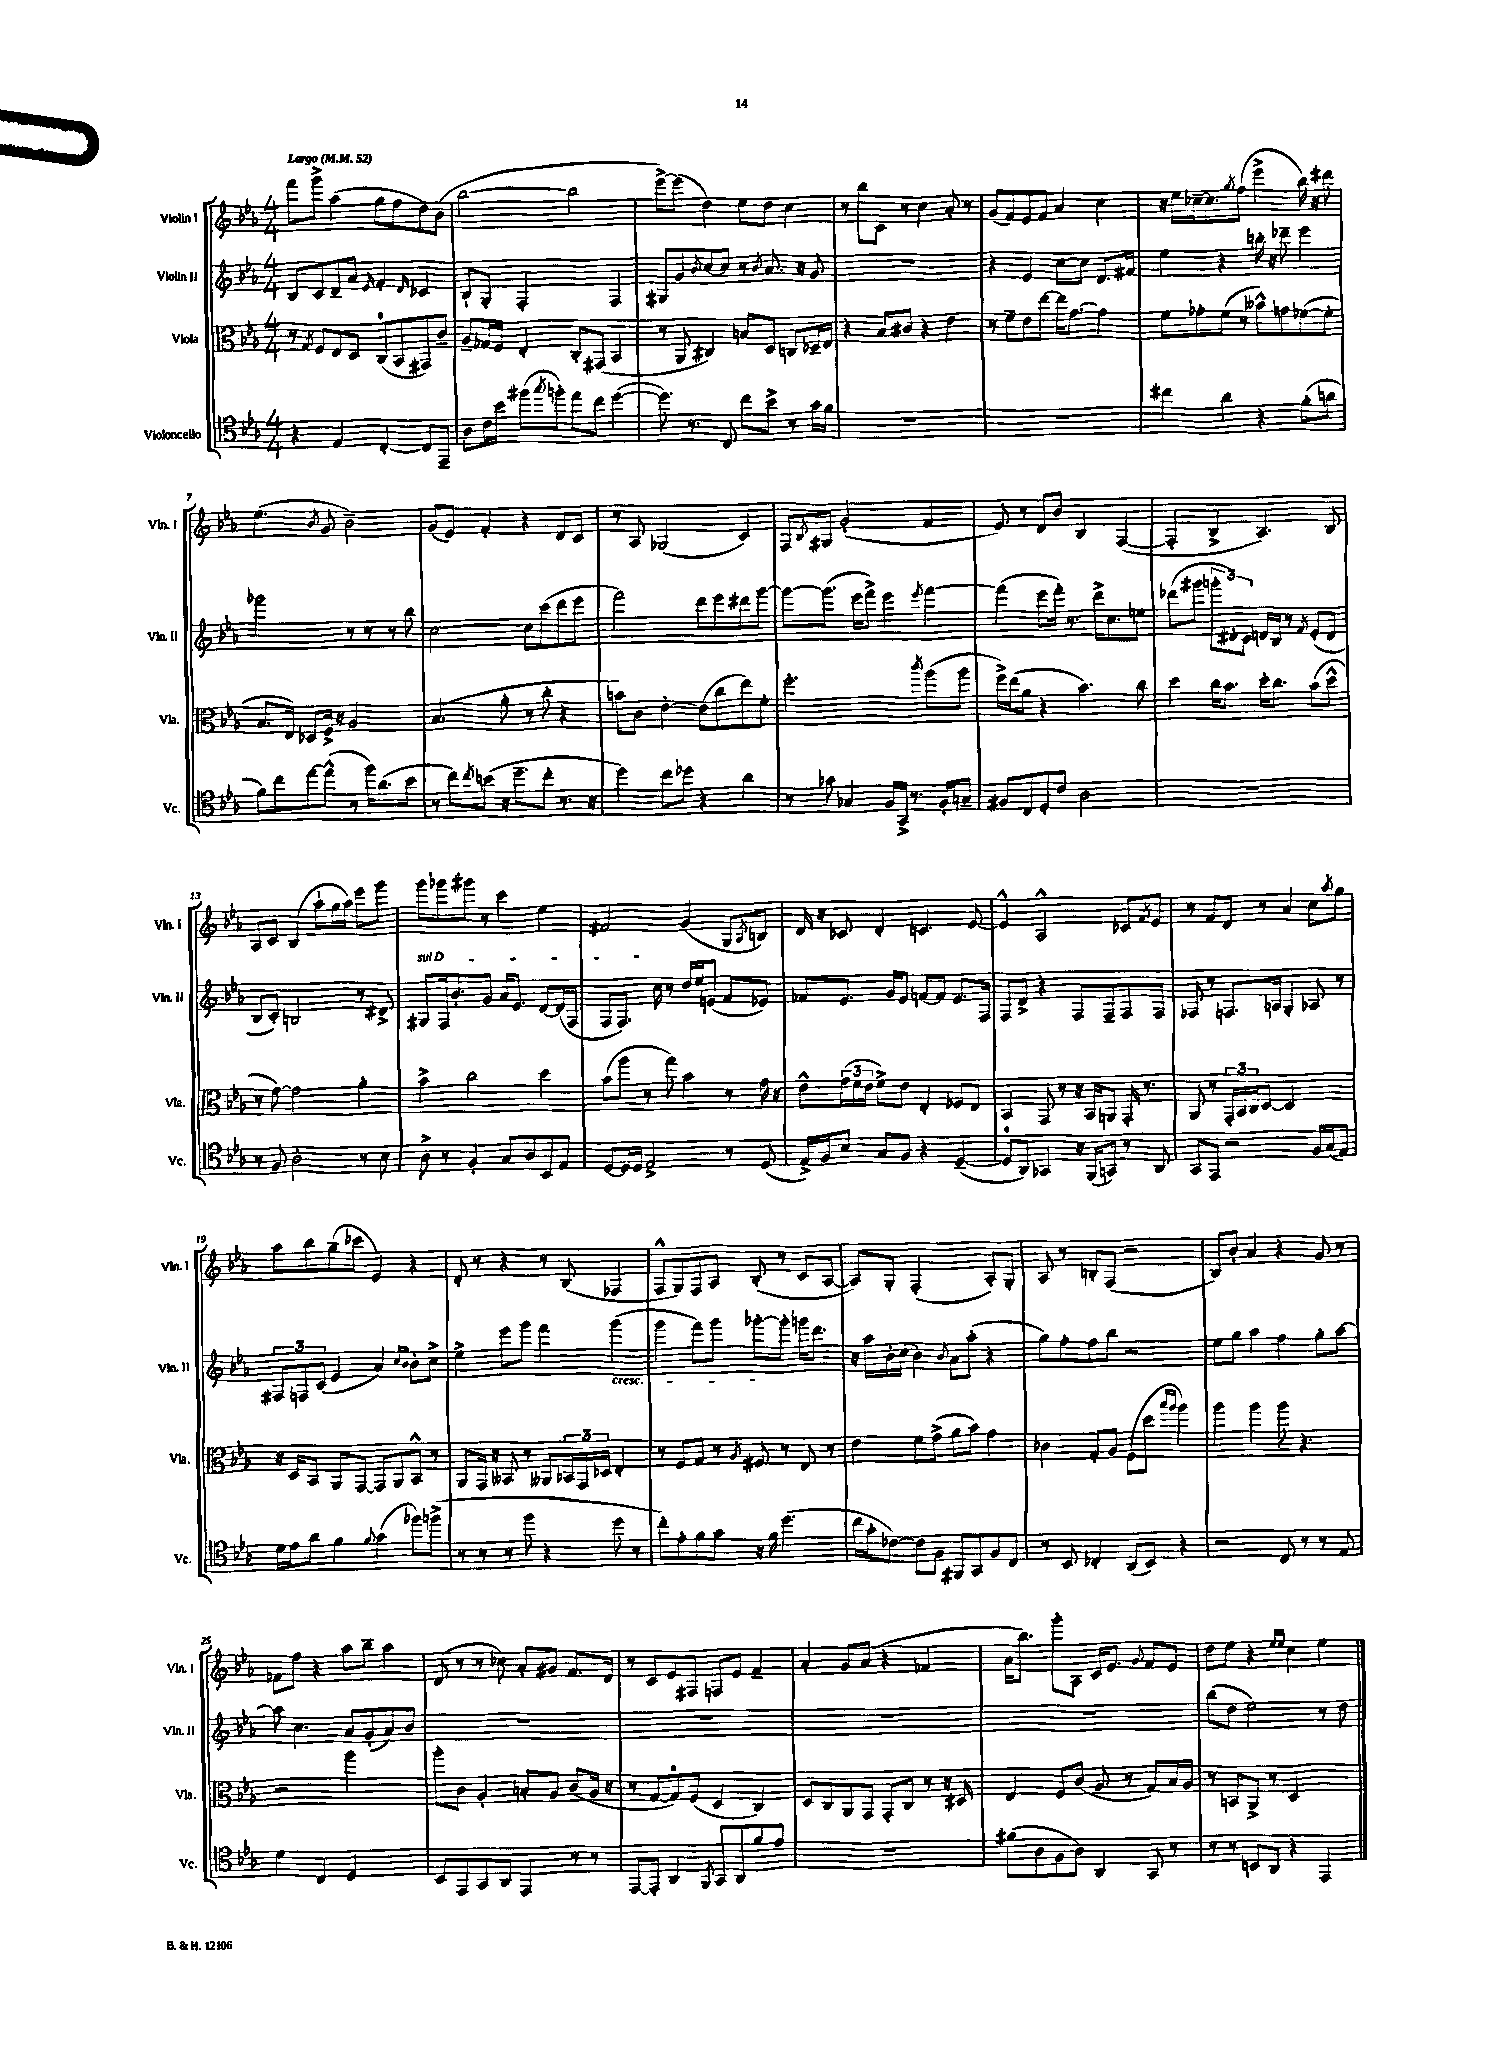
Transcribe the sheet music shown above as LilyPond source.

<<
\new StaffGroup <<
\new Staff = "s0" \with { instrumentName = "Violin I" shortInstrumentName = "Vln. I" } {
    \clef treble \key ees \major \numericTimeSignature \time 4/4 \tempo "Largo" 4 = 52
    f'''8 g'''8-> aes''4( g''8 f''8 d''8) bes'8( |
    bes''2~ bes''2 |
    ees'''8~->) ees'''8( d''4) ees''8 d''8 c''4 |
    r8 bes''8 c'8 r8 c''4 aes'8-. r8 |
    g'8( f'8) ees'8 f'8 aes'4 c''4 |
    r16 ees''16 ces''16~-- ces''8. \acciaccatura { g''8 } f''8( ees'''4-> bes''16) r16 dis'''8 |
    ees''4.( \acciaccatura { bes'8 } g'8 bes'2--) |
    g'8( ees'8) f'4-. r4 d'8 c'8 |
    r8 aes8 ges2( c'4) |
    f8 \acciaccatura { bes8 } gis8 g'2-.( f'4 |
    ees'8) r8 d'8 bes'8 bes4 f4~( |
    f4-. bes4-> aes4.) bes8 |
    aes8 c'8 bes4( aes''8-! g''16 aes''16) ees'''8 g'''8 |
    g'''8 ges'''8 gis'''8 r8 c'''4 ees''4 |
    fis'2 g'4( g8 \acciaccatura { aes8 } b8) |
    d'16 r16 ces'8 d'4-. c'4. ees'8~ |
    ees'4-^ aes2-^ ces'8 \acciaccatura { f'8 } ees'8 |
    r8 f'8 d'8 r8 aes'4 c''8 \acciaccatura { aes''8 } g''8 |
    aes''8 bes''8 g''8--( ces'''8 ees'4) r4 |
    d'8-. r8 r4 r8 bes8( fes4 |
    f8-^ g8) f8 aes8 bes8-.( r8 c'8 aes8~ |
    aes8) g8-. f2-.( aes8-.) g8-. |
    aes8 r8 b8-. f8( r2 |
    bes8) bes'8-. aes'4 r4 g'8 r8 |
    fes'8 f''8 r4 aes''8 bes''8-- aes''4 |
    d'8( r8 r8 ces''8) aes'8-. gis'8 f'8. d'16 |
    r8 c'8 ees'8 fis8 f8 ees'8 f'4-- |
    aes'4-. g'8 aes'8( r4 fes'4 |
    aes'16 bes''8.) g'''8-. aes8 c'16 ees'8. \appoggiatura { g'8 } f'8 ees'8 |
    d''8 ees''8 r4 \grace { ees''16 ees''16 } c''4 ees''4 \bar "|." |
}
\new Staff = "s1" \with { instrumentName = "Violin II" shortInstrumentName = "Vln. II" } {
    \clef treble \key ees \major \numericTimeSignature \time 4/4
    bes8 c'8 d'8-- aes'8 \grace { ees'16 } f'4-. \grace { d'16 } ces'4 |
    bes8-! g8-. f2-. f4 |
    gis8 g'8 \acciaccatura { bes'8 } c''8~ c''8 r8 \acciaccatura { bes'8 } aes'8. r16 g'8 |
    R1 |
    r4 ees'4 c''8~ c''8 d'8. fis'16 |
    ees''4 r4 b''16-. r16 des'''8-- ees'''4 |
    ges'''2 r8 r8 r8 bes''8 |
    c''2~ c''8 c'''8( d'''8 ees'''8 |
    f'''2) d'''8 ees'''8 dis'''8 g'''8~ |
    g'''8~ g'''8.( ees'''16 f'''8->) ees'''4 \acciaccatura { ees'''8 } f'''4~ |
    f'''4( ees'''8 f'''16-.) r8. d'''16-> c''8. e''8 |
    des'''8( gis'''8 \tuplet 3/2 { g'''8-. dis'8-.) c'8 } d'16 bes16 r8 \acciaccatura { f'8 } ees'8-.( d'8 |
    bes8 c'8-.) b2 r8 dis'8-> |
    \once \override TextSpanner.bound-details.left.text = \markup { \italic "sul D" } gis8\startTextSpan f16 bes'8.-. g'8 aes'16 ees'8. d'8~ d'16( f16 |
    f8 f8.) c''16\stopTextSpan r8 d''16 ees''16 e'8( f'8 ees'8) |
    fes'8 ees'8. g'16 ees'8 f'8~ f'8 ees'8. f16 |
    f8 d'8-> r4 f8 f8-- f8 f8 |
    fes8 r8 f8. a16 g4-. aes8 r8 |
    \tuplet 3/2 { fis8 f8 c'8( } ees'4 aes'4) \grace { c''16 bes'16 } bes'8-. c''8-> |
    ees''4-> ees'''8 g'''8 f'''4 g'''4\cresc( |
    g'''4 f'''8) g'''8 ges'''8~-.\! ges'''8-. g'''16 d'''8. |
    r16 aes''16 bes'16-. c''16( bes'4) \acciaccatura { bes'8 } aes'8 aes''8-.( r4 |
    g''8) f''8-. f''8 bes''8 r2 |
    ees''8 g''8 aes''4 f''4 g''8-. aes''8~ |
    aes''8 c''4. aes'8 g'8-.( aes'8) bes'8 |
    R1 |
    R1 |
    R1 |
    R1 |
    bes''8( d''8 ees''2) r8 d''8 \bar "|." |
}
\new Staff = "s2" \with { instrumentName = "Viola" shortInstrumentName = "Vla." } {
    \clef alto \key ees \major \numericTimeSignature \time 4/4
    r8 \acciaccatura { g8 } f8 ees8 d8 c8-0( bes,8 gis,8) c'8-- |
    aes8-- ges16 f16 ees4-. c8-. gis,8( bes,4 |
    r8 aes,8 cis4) b8 d8 c8 des16-- ees16 |
    r4 bes8 cis'8 r4 ees'4 |
    r8 f'8-- ees'8 ees''8~ ees''16 g'8.~ g'4 |
    f'8 ges'8-. f'8( r8 beses'8-^) g'8 fes'8~( fes'8-. |
    bes8. ees16) des8 f16-> r16 aes2 |
    bes4.( aes'8-. r8 c''8-. r4 |
    b'8) c'8 ees'4~-. ees'8( c''8 ees''8) f'8-. |
    f''2.-. \acciaccatura { c'''8 } aes''8( aes''8 |
    f''16->) ees''16( aes'8 r4 bes'4.) c''8 |
    d''4 c''16 bes'8. d''16-. c''8. bes'8( d''8-^ |
    r8 g'8~) g'2 aes'4-. |
    bes'4-> c''2 d''4 |
    bes'8( aes''8 r8 g''8) bes'4 r8 g'16 r16 |
    ees'8-^ \tuplet 3/2 { g'16( f'16 ees'16 } f'8->) ees'8 ees4-. fes8 ees8 |
    bes,4 g,8 r8 r16 bes,16 a,8 g,16-. r8. |
    aes,8 r8 \tuplet 3/2 { g,16-. bes,16 c16 } d8~ d2 |
    r16 d16 bes,8 aes,8 g,8~ g,8 aes,8 bes,8-^ r8 |
    aes,8 g,16 r16 beses,8 r8 aeses,8 \tuplet 3/2 { bes,16 g,16 des16 } ees4-. |
    r8 f8 g8 r8 \acciaccatura { aes8 } fis8 r8 ees8 r8 |
    ees'4 f'8 g'8->( aes'8 bes'8) g'4 |
    ces'4 g8-. aes8 f8( d''8 \grace { bes''16 aes''16 } aes''4) |
    aes''4 aes''4 aes''8 r4. |
    r2 aes''2 |
    aes''8-. c'8 aes4-. b8-. aes8 c'8( aes16 r16 |
    r8 g8~ g8-0) f8( d4 c4) |
    d8 c8 aes,8 g,8 g,8-. c8 r8 r16 dis16 |
    ees4 f8 c'8( aes8 r8 g8) bes16 aes16 |
    r8 b,8 aes,8-> r8 d2 \bar "|." |
}
\new Staff = "s3" \with { instrumentName = "Violoncello" shortInstrumentName = "Vc." } {
    \clef tenor \key ees \major \numericTimeSignature \time 4/4
    r4 ees4 c4~-. c8 ees,8-- |
    aes8 c'16 bes'16 fis''8( \acciaccatura { g''8 } f''8-.) ees''8 c''8 d''4~( |
    d''8.) r8. c8 c''8 bes'8-> r8 g'16 f'16 |
    R1 |
    R1 |
    cis''4 aes'4 r4 f'8-.( a'8 |
    f'8) c''8 ees''8~ ees''8-^( r8 f''16) aes'8.( bes'8 |
    r8 c''8) \acciaccatura { c''8 } b'8( r16 d''8.-- c''8-. r8. r16 |
    d''4) c''8 des''8 r4 aes'4 |
    r8 ges'8 ges4 f16 g,16-> r8. f16-. g8-- |
    fis8 c8 d8-. c'8 aes2 |
    R1 |
    r8 f8 aes2-. r8 bes8 |
    aes8-> r8 f4-. g8 aes8 bes,8 ees8 |
    d8~ d16 d16 ees2-> r8 d8( |
    ees16->) f16 bes8 g8 f8 r4 d4~--( |
    d8-0 aes,8) ges,4 r16 f,16( g,8) r8 aes,8 |
    g,8 ees,8 r2 f16 g16( ees8) |
    d'16 ees'16 aes'8 f'4 \appoggiatura { f'8 } g'4( fes''8) f''8->( |
    r8 r8 r8 f''8 r4 d''8 r8 |
    c''8-.) ees'8-. f'8 g'8 r16 f'16 d''4.( |
    c''16 g'16-. ces'8~) ces'8 f8 fis,8 g,8 f8 c8 |
    r8 bes,8 ces4-. aes,8( bes,8) r4 |
    r2 c8 r8 r8 ees8 |
    d'4 c4 d2 |
    bes,8 ees,8 g,8 aes,8 ees,4 r8 r8 |
    ees,8~ ees,8-. aes,4 \acciaccatura { f,8 } g,8 aes,8 f'8 ees'8 |
    R1 |
    fis'8( aes8 f8 aes8) aes,4 g,8 r8 |
    r8 r8 b,8 aes,8 r4 ees,4 \bar "|." |
}
>>
>>
